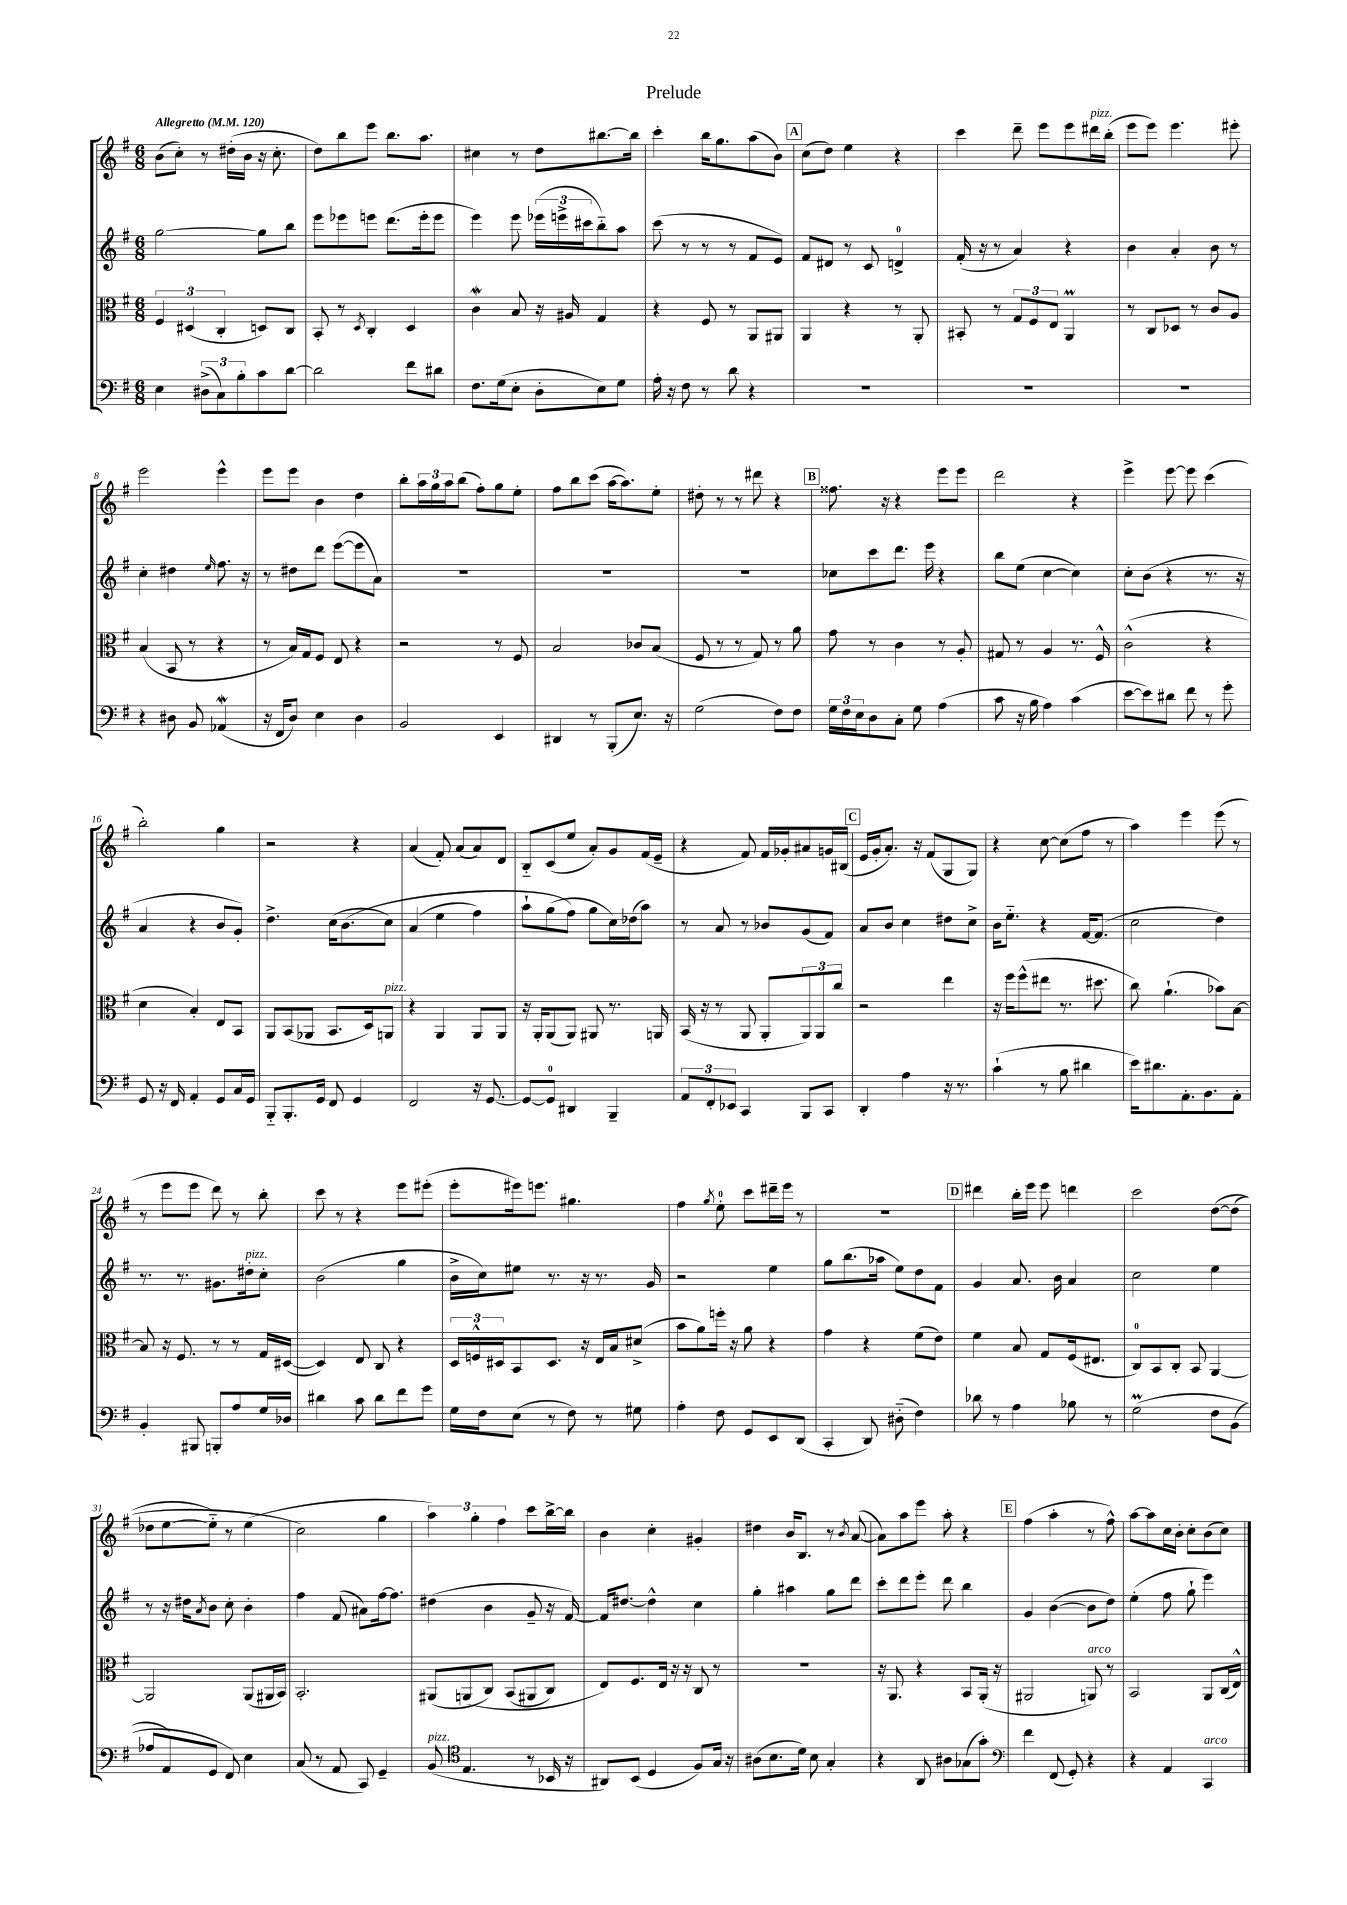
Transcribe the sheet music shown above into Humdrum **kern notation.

**kern	**kern	**kern	**kern
*staff4	*staff3	*staff2	*staff1
*clefF4	*clefC3	*clefG2	*clefG2
*k[f#]	*k[f#]	*k[f#]	*k[f#]
*M6/8	*M6/8	*M6/8	*M6/8
*MM120	*MM120	*MM120	*MM120
4E\	6F#/	[2gg\	(8b\L
.	.	.	8cc'\J)
.	(6D#/	.	.
(12D#^\L	.	.	8r
12C\)	6C'/	.	.
.	.	.	(16dd#'\LL
12B'\	.	.	.
.	.	.	16b\JJ
8c\	8D/L)	8gg\]L	16r
.	.	.	8.cc'\
[8d\J	8C/J	8bb\J	.
=	=	=	=
2d\]	8BB'/	8eee\L	8dd\L)
.	8r	8eee-\	8bb\
.	8qD/	.	.
.	4C'/	8eee\J	8eee\J
.	.	(8.ddd\L	8.bb\L
8f#\L	4D/	.	.
.	.	16eee'\k	8.aa\J
8d#\J	.	8eee\J	.
=	=	=	=
8.F#\L	4c\	4eee\)	4cc#\
(16G\k	.	.	.
8E'\J	8B/	8eee\	8r
8D'\L	16r	(24eee-\LL	8dd\L
.	.	24eee^\	.
.	16A#/	.	.
.	.	24ccc#\J	.
8E\)	4G/	8bb'~\)	[8.bb#\
8G\J	.	8aa\J	.
.	.	.	16bb#\]Jk
=	=	=	=
16A'\	4r	(8ccc\	4ccc'\
16r	.	.	.
8F#\	.	8r	.
8r	8F#/	8r	16bb\LK
.	.	.	8.gg\
8d\	8r	8r	.
4r	8AA/L	8f#/L	(8aa\
.	8AA#/J	8e/J)	8b\J)
=	=	=	=
2.r	4AA/	8f#/L	(8cc\L
.	.	8d#/J	8dd\J)
.	4r	8r	4ee\
.	.	8c/	.
.	8r	4d^/	4r
.	8AA'/	.	.
=	=	=	=
2.r	8BB#'/	(16f#'/	4ccc\
.	.	16r	.
.	8r	8r	.
.	12G/L	4a/)	8ddd~\
.	12F#/	.	.
.	.	.	8eee\L
.	12E/J	.	.
.	4AA/	4r	8eee\
.	.	.	16ddd#\L
.	.	.	(16bb'\JJ
=	=	=	=
2.r	8r	4b\	8eee\L
.	8C/L	.	8eee\J)
.	8D-/J	4a'/	4.eee\
.	8r	.	.
.	8c/L	8b\	.
.	8A/J	8r	8eee#'\
=	=	=	=
4r	(4B/	4cc'\	2eee\
8D#\	8BB/	4dd#\	.
8BB/	8r	.	.
.	.	16qqee/	.
(4AA-/	4r	8.ff#\	4eee^^\
.	.	16r	.
=	=	=	=
16r	8r	8r	8eee\L
16FF#/LK	.	.	.
8D/J)	16B/LL)	8dd#\L	8eee\J
.	16G/J	.	.
4E\	8F#/J	8ddd\J	4b\
.	8E/	([8eee\L	.
4D\	4r	8eee\]	4dd\
.	.	8a\J)	.
=	=	=	=
2BB/	2r	2.r	8bb'\L
.	.	.	24aa\L
.	.	.	24gg\
.	.	.	24aa\J
.	.	.	(8bb\J
.	.	.	8ff#'\L)
4EE/	8r	.	8gg\
.	8F#/	.	8ee'\J
=	=	=	=
4DD#/	2B/	2.r	8ff#\L
.	.	.	8bb\
8r	.	.	(8ccc\J
(8BBB'/L	.	.	[16aa\LK
.	.	.	8.aa\])
8.E/J)	8c-/L	.	.
.	(8B/J	.	8ee'\J
16r	.	.	.
=	=	=	=
(2G\	8F#/	2.r	8dd#'\
.	8r	.	8r
.	8r	.	8r
.	8G/)	.	8ddd#\
8F#\L)	8r	.	4r
8F#\J	8a\	.	.
=	=	=	=
24G\LL	8g\	8cc-\L	8.ff##\
24F#\	.	.	.
24E\J	.	.	.
8D\	8r	8ccc\	.
.	.	.	16r
8C'\J	4c\	8.ddd\J	4r
8G\	.	.	.
.	.	16eee\	.
(4A\	8r	4r	8eee\L
.	8A'/	.	8eee\J
=	=	=	=
8c\	8G#/	8bb\L	2ddd\
16r	8r	(8ee\J	.
16B\	.	.	.
4A\)	4A/	[4cc\	.
(4c\	8.r	4cc\])	4r
.	16F#^^/	.	.
=	=	=	=
[8e\L	(2c^^\	8cc'\L	4eee^\
8e\])	.	(8b\J	.
8d#\J	.	4r	[8eee\
8f#\	.	.	8eee\]
8r	4r	8.r	(4ccc\
8g'\	.	.	.
.	.	16r	.
=	=	=	=
8GG/	4d\	4a/	2bb'\)
16r	.	.	.
16FF#/	.	.	.
4AA'/	4B'/)	4r	.
8GG/L	8E/L	8b/L	4gg\
16C/L	8BB/J	8g'/J)	.
16GG/JJ	.	.	.
=	=	=	=
8BBB'~/L	8AA/L	4.dd^\	2r
8.BBB'/	(8BB/	.	.
.	8AA-/J	.	.
16GG/Jk	.	.	.
8FF#/	8.BB/L	(16cc\LK	.
.	.	&(8.b\	.
4GG/	.	.	4r
.	16D/k)	.	.
.	8AA/J	8cc\J)	.
=	=	=	=
2FF#/	4r	(4a/	(4a/
.	4AA/	4ee\	8f#'/)
.	.	.	(8a/L
16r	8AA/L	4ff#\)	8a/)
[8.GG/	.	.	.
.	8AA/J	.	8d/J
=	=	=	=
8GG/_L	16r	8aa`\L	8B'~/L
.	16AA'/LK	.	.
8GG/]J	(8AA/	(8gg\	(8c/
4DD#/	8AA/J)	8ff#\J&)	8ee/J
.	8AA#/	8gg\L	8a'/L)
4BBB~/	8.r	16cc\L)	8g/
.	.	(16dd-\J	.
.	.	8aa\J)	(16f#/L
.	16AA/	.	16e~/JJ
=	=	=	=
12AA/L	(16BB/	8r	4r
.	16r	.	.
12FF#'/	.	.	.
.	8r	8a/	.
12EE-/J	.	.	.
4CC/	8AA/	8r	8f#/)
.	8AA'/L	8b-/L	16f#/LL
.	.	.	16g-'/J
8BBB/L	12AA/)	(8g/	8a#/
.	12AA/	.	.
8CC/J	.	8f#/J)	16g/L
.	12cc/J	.	.
.	.	.	(16B#/JJ
=	=	=	=
4DD'/	2r	8a/L	16e/LL
.	.	.	16g'/J
.	.	8b/J	8.a'/J)
4A\	.	4cc\	.
.	.	.	16r
.	.	.	(8f#/L
16r	4ee\	8dd#\L	8G/
8.r	.	.	.
.	.	8cc^\J	8G/J)
=	=	=	=
(4c`\	16r	16b\LK	4r
.	16ff#\LK	8.ee'~\J	.
.	(8ff#^^\	.	.
8r	8ee#\J	4r	[8cc\
8B\	8.r	.	(8cc\]L
4d#\	.	[16f#/LK	8ff#\J
.	8.dd#\	(8.f#/]J	.
.	.	.	8r
=	=	=	=
16e\LK)	8cc\)	2cc\	4aa\)
8.d#\	.	.	.
.	(4.a`\	.	.
8.AA'\	.	.	4eee\
8.BB\	.	.	.
.	8b-\L)	4dd\)	(8eee\
8AA'\J	[8B\J	.	8r
=	=	=	=
4BB'/	8B/]	8.r	8r
.	16r	.	8eee\L
.	8.F#/	8.r	.
8BBB#/	.	.	8eee\J
8BBB'/L	8r	8.g#\L	8ddd\)
8A/	8r	.	8r
.	.	16dd#'\k	.
16G/L	16G/LL	8cc'\J	8bb'\
16D-/JJ	([16D#/JJ	.	.
=	=	=	=
4d#\	4D#/])	(2b\	8ccc\
.	.	.	8r
8c\	8E/	.	4r
8d#\L	8C/	.	.
8f#\	4r	4gg\	8eee\L
8g\J	.	.	(8eee#'\J
=	=	=	=
16G\LL	24D/LL	16b^\LL	8eee'\L
.	24F^^/	.	.
16F#\J	.	16cc\J)	.
.	24D#/J	.	.
(8E\J	8BB/	8ee#\J	16eee#\k)
.	.	.	8.eee\J
8r	8.D#/J	8.r	.
8F#\)	.	.	4.gg#\
.	16r	16r	.
8r	16E/LL	8.r	.
.	16B/J	.	.
8G#\	(8d#^/J	.	.
.	.	16g/	.
=	=	=	=
4A'\	8b\L	2r	4ff#\
.	8a\)	.	.
.	.	.	8qgg/
8F#\	16ff'\Jk	.	8ee'\
.	16r	.	.
8GG/L	8a\	.	8ccc\L
8EE/	4r	4ee\	16ddd#~\L
.	.	.	16eee\JJ
(8DD/J	.	.	8r
=	=	=	=
4CC'/	4g\	8gg\L	2.r
.	.	(8.bb\	.
8DD/)	4r	.	.
.	.	16aa-\Jk	.
(8D#'~\	.	8ee\L)	.
4F#\)	(8f#\L	8dd\	.
.	8e\J)	8f#\J	.
=	=	=	=
8d-\	4f#\	4g/	4ddd#\
8r	.	.	.
4A\	8B/	8.a/	16bb'\LL
.	.	.	16eee\JJ
.	8G/L	.	8eee\
.	.	16b\	.
8B-\	(16F#/k	4a/	4ddd\
.	8.E#/J	.	.
8r	.	.	.
=	=	=	=
&(2G\	8C/L)	2cc\	2ccc\
.	8BB/	.	.
.	8C'/J	.	.
.	8BB/	.	.
8F#\L	[4AA/	4ee\	&([8dd\L
(8BB\J	.	.	(8dd\]J
=	=	=	=
8A-/L	2AA/]	8r	8dd-\L
8AA/)	.	16r	[8ee\
.	.	16dd#\LK	.
.	.	8qa/	.
8GG/J	.	8b\J	8ee'~\]J)
8FF#/&)	.	8cc'\	8r
4E\	(8AA/L	4b'\	(4ee\
.	16AA#/L	.	.
.	16BB/JJ)	.	.
=	=	=	=
(8C/	2.BB'/	4ff#\	2cc\&)
8r	.	.	.
8AA/	.	(8f#/	.
8CC/)	.	8a#\L)	.
4GG~/	.	[16ff#\k	4gg\
.	.	8.ff#\]J	.
=	=	=	=
(8BB/	(8AA#/L	(4dd#\	6aa\)
*clefC4	*	*	*
4.E/	&(8AA/	.	.
.	.	.	6gg'\
.	8C/J)	4b\	.
.	.	.	6ff#\
.	(8BB/L	.	.
8r	8AA#/	8g~/	8ccc\L
16BB-/	8C/J)	16r	[16bb^\L
16r	.	[16f#/)	16bb\]JJ
=	=	=	=
8AA#/L)	8E/L&)	16f#/]LK	4b\
.	.	[8.dd#/J	.
(8BB/J	8.F#/	.	.
4D/	.	4dd#^^\]	4cc'\
.	16E/Jk	.	.
.	16r	.	.
.	16r	.	.
8F#/L)	8C/	4cc\	4g#'/
16G/Jk	8r	.	.
16r	.	.	.
=	=	=	=
(8A#\L	2.r	4gg'\	4dd#\
8.B\	.	.	.
.	.	4aa#\	16b/LK
16d\Jk)	.	.	8.B/J
8B\	.	.	.
4G'/	.	8gg\L	8r
.	.	.	8qb/
.	.	8ddd\J	([8a/
=	=	=	=
4r	16r	8ccc'\L	8a\]L)
.	8.AA/	.	.
.	.	8ddd\	8aa\
8AA/	4r	8eee'\J	8eee\J
8A#\L	.	8ddd\	8aa'\
(8G-\	8BB/L	4bb\	4r
8g'\J)	(16AA'/Jk	.	.
.	16r	.	.
=	=	=	=
*clefF4	*	*	*
4f#\	2AA#/	4g/	(4ff#\
(8FF#/	.	([4b\	4aa'\
8GG'/)	.	.	.
4r	8AA/)	8b\]L	8r
.	8r	8dd\J)	8ff#^^\)
=	=	=	=
4r	2BB/	(4ee'\	[8aa\L
.	.	.	8aa\]
4AA/	.	8ff#\	16cc\L
.	.	.	16b'\JJ
.	.	8gg`\	8cc'\L
4CC/	8AA/L	4eee\)	(8b\
.	(16C/L	.	8cc\J)
.	16E^^/JJ)	.	.
==	==	==	==
*-	*-	*-	*-
